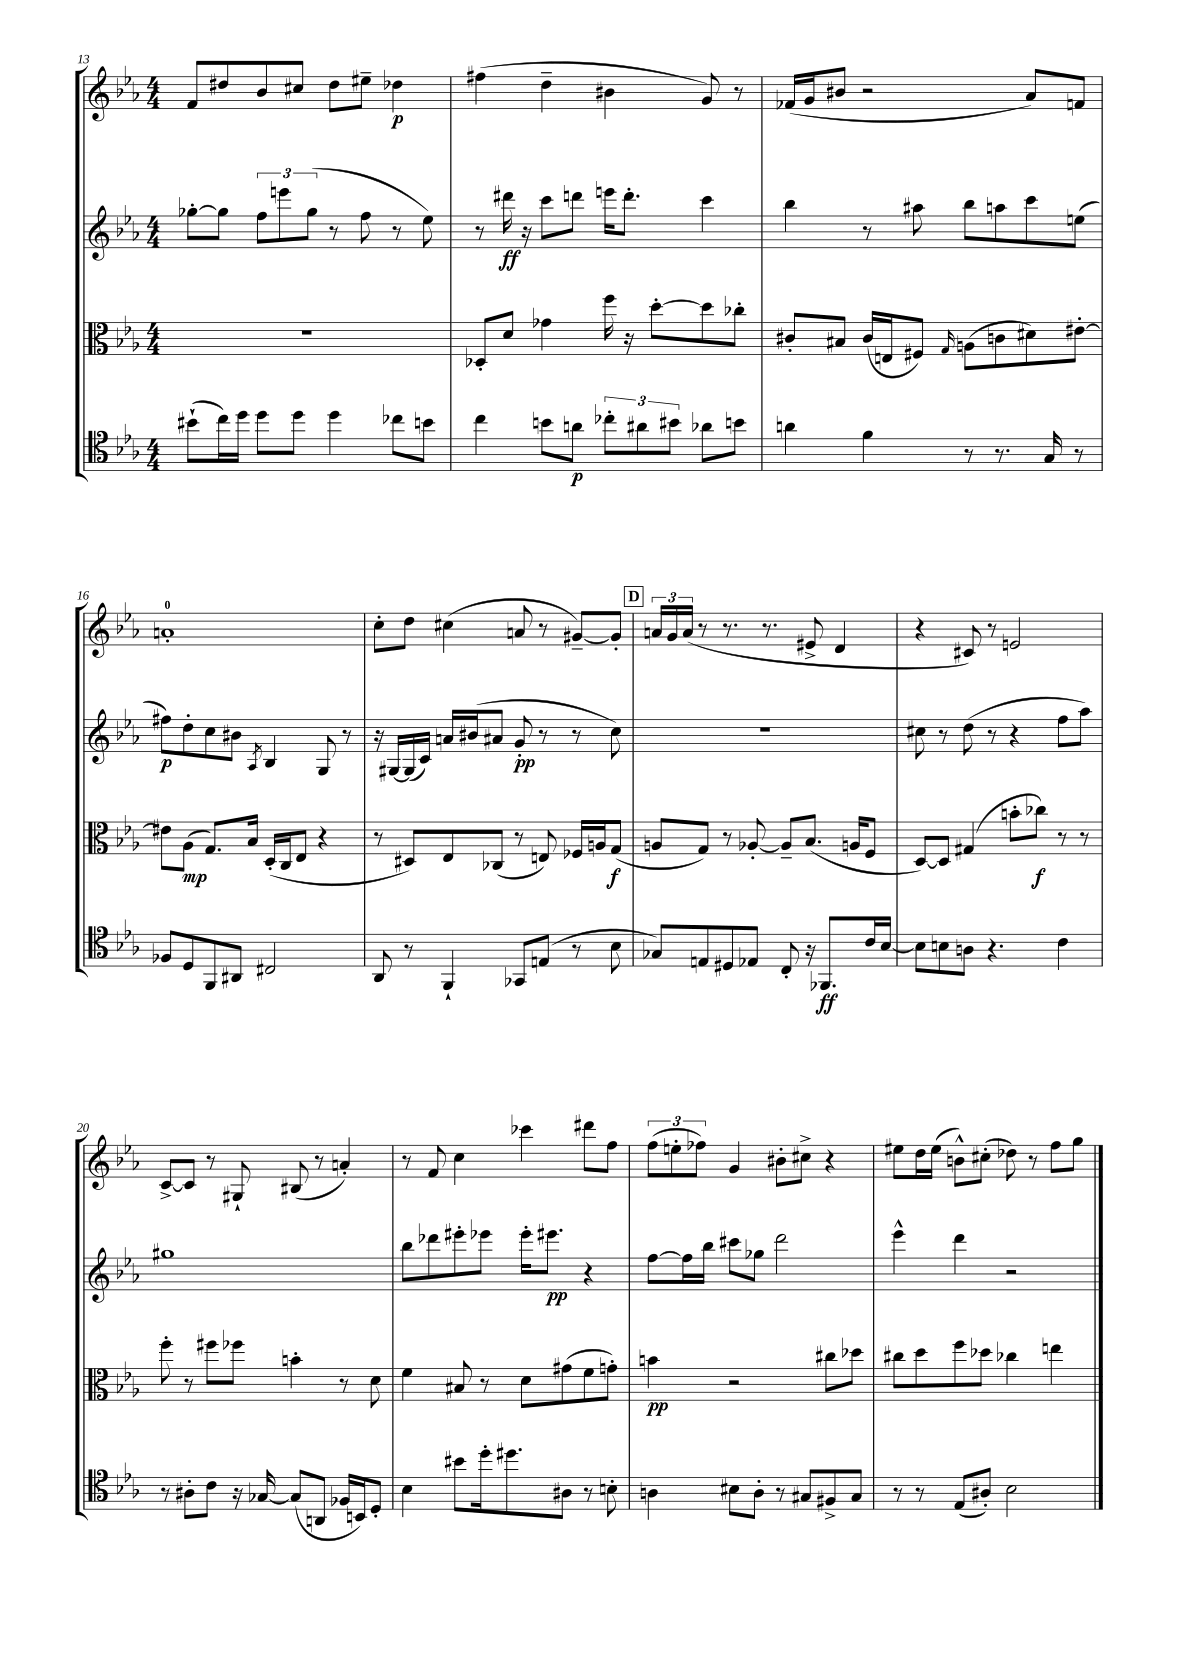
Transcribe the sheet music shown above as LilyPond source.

<<
\new StaffGroup <<
\new Staff = "s0" {
    \clef treble \key ees \major \numericTimeSignature \time 4/4
    f'8 dis''8 bes'8 cis''8 dis''8 eis''8-- des''4\p |
    fis''4( d''4-- bis'4 g'8) r8 |
    fes'16( g'16 bis'8 r2 aes'8) f'8 |
    a'1-0-. |
    c''8-. d''8 cis''4( a'8 r8 gis'8~--) gis'8-. |
    \mark \markup { \box "D" } \tuplet 3/2 { a'16 g'16 a'16( } r8 r8. r8. eis'8-> d'4 |
    r4 cis'8) r8 e'2 |
    c'8~-> c'8 r8 gis8-! bis8( r8 a'4-.) |
    r8 f'8 c''4 ces'''4 dis'''8 f''8 |
    \tuplet 3/2 { f''8( e''8-. fes''8) } g'4 bis'8-. cis''8-> r4 |
    eis''8 d''16 eis''16( b'8-^) cis''8-.( des''8) r8 f''8 g''8 \bar "|." |
}
\new Staff = "s1" {
    \clef treble \key ees \major \numericTimeSignature \time 4/4
    ges''8~-. ges''8 \tuplet 3/2 { f''8 e'''8 ges''8( } r8 f''8 r8 ees''8) |
    r8 dis'''16\ff r16 c'''8 d'''8 e'''16 d'''8.-. c'''4 |
    bes''4 r8 ais''8 bes''8 a''8 c'''8 e''8( |
    fis''8\p) d''8-. c''8 bis'8 \acciaccatura { aes8 } bes4 g8 r8 |
    r16 gis16~ gis16( c'16) a'16 bis'16( ais'8 g'8-.\pp r8 r8 c''8) |
    \mark \markup { \box "D" } R1 |
    cis''8 r8 d''8( r8 r4 f''8 aes''8) |
    gis''1 |
    bes''8 des'''8 eis'''8-. ees'''8 ees'''16-. eis'''8.\pp r4 |
    f''8~ f''16 bes''16 cis'''8 ges''8 d'''2 |
    ees'''4-^ d'''4 r2 \bar "|." |
}
\new Staff = "s2" {
    \clef alto \key ees \major \numericTimeSignature \time 4/4
    R1 |
    des8-. d'8 ges'4 f''16 r16 d''8~-. d''8 ces''8-. |
    cis'8-. bis8 cis'16( e16 fis8) \grace { g16 } a8( c'8 dis'8) eis'8~-. |
    eis'8 aes8\mp( g8.) bes16 d16-.( c16 ees8 r4 |
    r8 dis8) ees8 ces8( r8 e8) fes16 a16 g8\f( |
    \mark \markup { \box "D" } a8 g8) r8 aes8~-. aes8-- bes8.( a16 f8 |
    d8~) d8 gis4( b'8-. ces''8\f) r8 r8 |
    f''8-. r8 fis''8 fes''8 b'4-. r8 d'8 |
    f'4 bis8 r8 d'8 gis'8( f'8 g'8-.) |
    b'4\pp r2 cis''8 des''8 |
    cis''8 d''8 f''8 des''8 ces''4 e''4 \bar "|." |
}
\new Staff = "s3" {
    \clef tenor \key ees \major \numericTimeSignature \time 4/4
    bis'8-!( c''16) d''16 d''8 d''8 d''4 ces''8 b'8 |
    c''4 b'8 a'8\p \tuplet 3/2 { ces''8-. ais'8 bis'8 } aes'8 b'8 |
    a'4 f'4 r8 r8. g16 r8 |
    fes8 d8 f,8 ais,8 cis2 |
    aes,8 r8 f,4-! ges,8 e8( r8 bes8 |
    \mark \markup { \box "D" } ges8) e8 dis8 ees8 c8-. r16 fes,8.\ff c'16 bes16~ |
    bes8 b8 a8 r4. c'4 |
    r8 ais8-. c'8 r16 ges16~ ges8( a,8 fes16 b,16) d8-. |
    bes4 bis'8 d''16-. dis''8. ais8 r8 b8-. |
    a4 bis8 a8-. r8 gis8 fis8-> gis8 |
    r8 r8 ees8( ais8-.) bes2 \bar "|." |
}
>>
>>
\layout { \context { \Score currentBarNumber = #13 } }
